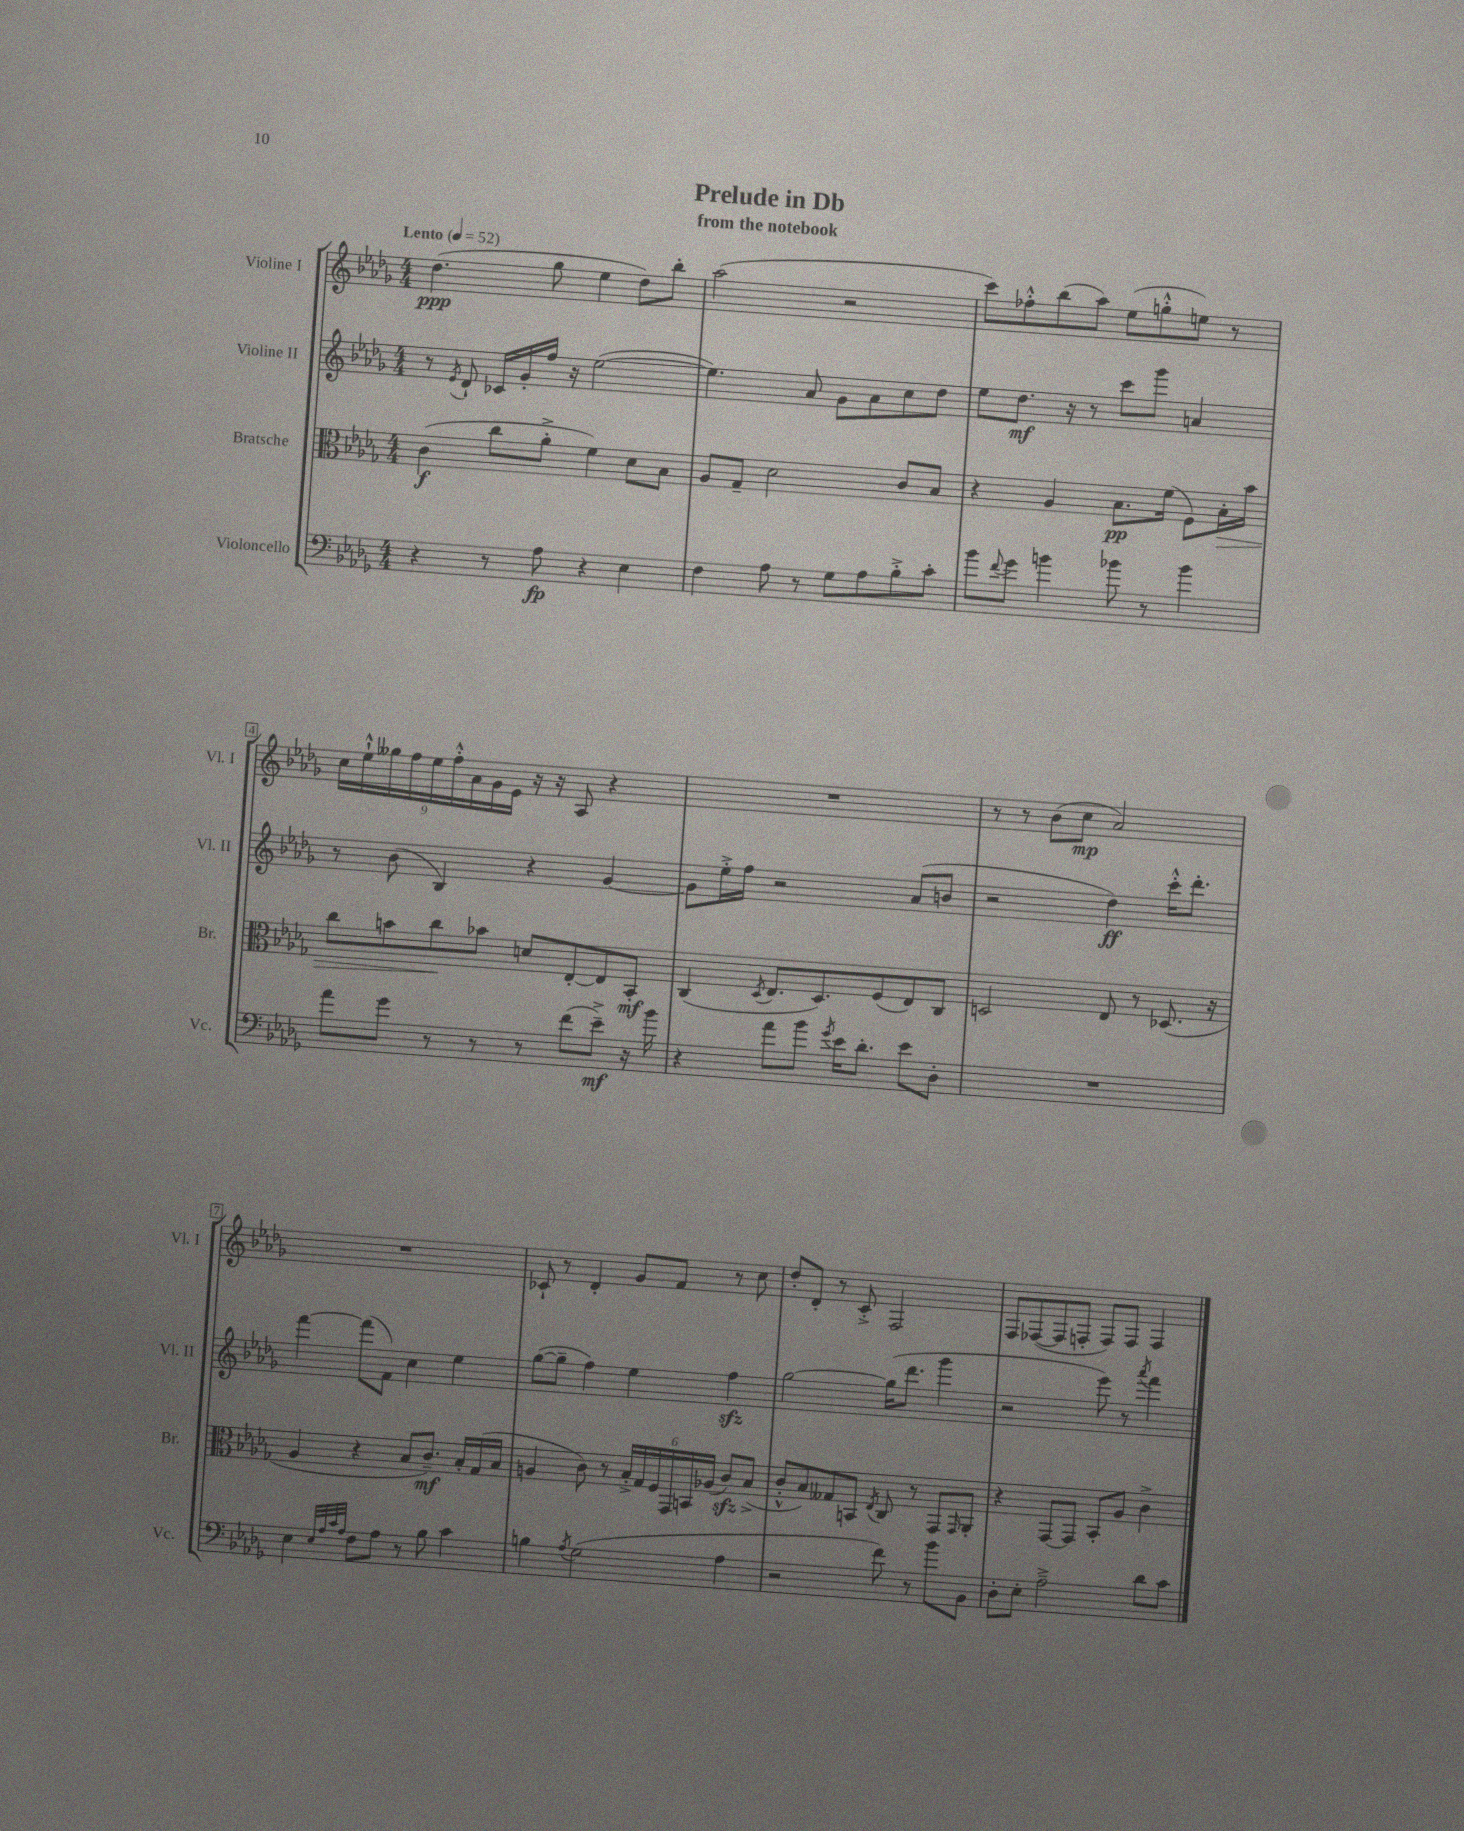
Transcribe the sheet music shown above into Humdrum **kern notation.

**kern	**dynam	**kern	**dynam	**kern	**dynam	**kern	**dynam
*part4	*part4	*part3	*part3	*part2	*part2	*part1	*part1
*staff4	*staff4	*staff3	*staff3	*staff2	*staff2	*staff1	*staff1
*I"Violoncello	*	*I"Bratsche	*	*I"Violine II	*	*I"Violine I	*
*I'Vc.	*	*I'Br.	*	*I'Vl. II	*	*I'Vl. I	*
*clefF4	*	*clefC3	*	*clefG2	*	*clefG2	*
*k[b-e-a-d-g-]	*	*k[b-e-a-d-g-]	*	*k[b-e-a-d-g-]	*	*k[b-e-a-d-g-]	*
*M4/4	*	*M4/4	*	*M4/4	*	*M4/4	*
*MM52	*	*MM52	*	*MM52	*	*MM52	*
=1	=1	=1	=1	=1	=1	=1	=1
!	!	!	!	!	!	!LO:TX:a:B:t=Lento	!
4r	.	(4c\	f	8r	.	(4.dd-\	ppp
.	.	.	.	8qe-/	.	.	.
.	.	.	.	8d-`/	.	.	.
8r	.	8cc\L	.	16c-X/LL	.	.	.
.	.	.	.	16g-'/	.	.	.
8A-\	fp	8a-'^\J	.	16ff/JJ	.	8gg-\	.
.	.	.	.	16r	.	.	.
4r	.	4f\)	.	([2ee-\	.	4ee-\	.
4E-\	.	8d-\L	.	.	.	8dd-\L)	.
.	.	8B-\J	.	.	.	8bb-'\J	.
=2	=2	=2	=2	=2	=2	=2	=2
4F\	.	8A-/L	.	4.ee-\])	.	(2aa-\	.
.	.	8G-~/J	.	.	.	.	.
8A-\	.	2d-\	.	.	.	.	.
8r	.	.	.	8a-/	.	.	.
8G-\L	.	.	.	8g-\L	.	2r	.
8A-\	.	.	.	8a-\	.	.	.
8B-'^\	.	8c/L	.	8cc\	.	.	.
8c'\J	.	8B-/J	.	8dd-\J	.	.	.
=3	=3	=3	=3	=3	=3	=3	=3
8b-\L	.	4r	.	8ee-\L	.	8ccc\L)	.
8qqf/	.	.	.	.	.	.	.
8g-\J	.	.	.	8.dd-\J	mf	8ff-X'^^\	.
4bn\	.	4A-/	.	.	.	(8bb-\	.
.	.	.	.	16r	.	.	.
.	.	.	.	8r	.	8aa-\J)	.
8b-X\	.	8.B-\L	pp	8ccc\L	.	(8ee-\L	.
8r	.	.	.	8ggg-\J	.	8ggn'^^\	.
.	.	(16f\Jk	.	.	.	.	.
4b-\	.	8F\L)	.	4an/	.	8een\J)	.
!	!	!	!LO:HP:b	!	!	!	!
.	.	16B-'\L	>	.	.	8r	.
.	.	16b-\JJ	.	.	.	.	.
!!LO:LB:g=z
=4	=4	=4	=4	=4	=4	=4	=4
8a-\L	.	8cc\L	.	8r	.	18cc\LL	.
.	.	.	.	.	.	18ee-`^^\	.
.	.	.	.	.	.	18gg--X\	.
8g-\J	.	8bn\	.	(8b-\	.	.	.
.	.	.	.	.	.	18ff\	.
.	.	.	.	.	.	18ee-\	.
8r	.	8cc\	.	4B-/)	.	.	.
.	.	.	.	.	.	18ff'^^\	.
.	.	.	.	.	.	18a-\	.
8r	.	8b-X\J	]	.	.	.	.
.	.	.	.	.	.	18g-\	.
.	.	.	.	.	.	18e-\JJ	.
8r	.	8dn/L	.	4r	.	16r	.
.	.	.	.	.	.	16r	.
(8f\L	.	[8E-'/	.	.	.	8A-/	.
8e-~^\J)	mf	8E-/]	.	[4g-/	.	4r	.
16r	.	8BB-'/J	mf	.	.	.	.
16b-\	.	.	.	.	.	.	.
=5	=5	=5	=5	=5	=5	=5	=5
4r	.	(4C/	.	8g-\L]	.	1r	.
.	.	.	.	16ee-'^\L	.	.	.
.	.	.	.	16ff\JJ	.	.	.
.	.	8qD-/	.	.	.	.	.
8a-\L	.	8.E-/L	.	2r	.	.	.
8b-\J	.	.	.	.	.	.	.
.	.	8.D-/)	.	.	.	.	.
8qg-/	.	.	.	.	.	.	.
16e-\KL	.	.	.	.	.	.	.
8.d-'\J	.	.	.	.	.	.	.
.	.	(8F/	.	.	.	.	.
8e-\L	.	8E-/)	.	(8a-/L	.	.	.
8D-'\J	.	8C/J	.	8bn/J	.	.	.
=6	=6	=6	=6	=6	=6	=6	=6
1r	.	2Dn/	.	2r	.	8r	.
.	.	.	.	.	.	8r	.
.	.	.	.	.	.	(8b-\L	.
.	.	.	.	.	.	8cc\J	mp
.	.	8E-/	.	4dd-\)	ff	2a-/)	.
.	.	8r	.	.	.	.	.
.	.	(8.D-X/	.	16ccc'^^\KL	.	.	.
.	.	.	.	8.ddd-'\J	.	.	.
.	.	16r	.	.	.	.	.
!!LO:LB:g=z
=7	=7	=7	=7	=7	=7	=7	=7
4E-\	.	4A-/	.	[4fff\	.	1r	.
32qqE-/LLL	.	.	.	.	.	.	.
32qqA-/	.	.	.	.	.	.	.
32qqc/	.	.	.	.	.	.	.
32qqA-/JJJ	.	.	.	.	.	.	.
8F\L	.	4r	.	(8fff\L]	.	.	.
8A-\J	.	.	.	8f\J)	.	.	.
8r	.	8B-/L	.	4cc\	.	.	.
8B-\	.	8.c~/J)	mf	.	.	.	.
4c\	.	.	.	4ee-\	.	.	.
.	.	16B-'/LL	.	.	.	.	.
.	.	(16G-/	.	.	.	.	.
.	.	16B-/JJ	.	.	.	.	.
=8	=8	=8	=8	=8	=8	=8	=8
4Bn\	.	4An/	.	([8gg-\L	.	8c-X`/	.
.	.	.	.	8gg-~\J]	.	8r	.
8qA-/	.	.	.	.	.	.	.
(2G-\	.	8c\)	.	4ff\)	.	4d-'/	.
.	.	8r	.	.	.	.	.
.	.	24B-'^/LL	.	4ee-\	.	8g-/L	.
.	.	24G-/	.	.	.	.	.
.	.	24F/	.	.	.	.	.
.	.	24GG-/	.	.	.	8f/J	.
.	.	24BBn/	.	.	.	.	.
.	.	(24A-X/JJ	.	.	.	.	.
4A-\	.	8czz/L)	.	4ffzz\	.	8r	.
.	.	(8B-^/J	.	.	.	8cc\	.
=9	=9	=9	=9	=9	=9	=9	=9
2r	.	8c'^^/L	.	[2gg-\	.	8dd-'/L	.
.	.	8B-/)	.	.	.	8d-'/J	.
.	.	8G--X/	.	.	.	8r	.
.	.	8BBn/J	.	.	.	8c'^/	.
.	.	8qE-/	.	.	.	.	.
8f\)	.	8C/	.	(16gg-\KL]	.	2F/	.
.	.	.	.	8.ddd-\J	.	.	.
8r	.	8r	.	.	.	.	.
8b-\L	.	8GG-/L	.	4ggg-\	.	.	.
.	.	16qqGG-/	.	.	.	.	.
8BB-\J	.	8AA-'/J	.	.	.	.	.
=10	=10	=10	=10	=10	=10	=10	=10
8D-'\L	.	4r	.	2r	.	8F/L	.
8E-'\J	.	.	.	.	.	([8F-X/	.
2A-~^\	.	[8GG-/L	.	.	.	8F-/]	.
.	.	8GG-/J]	.	.	.	8Fn'/J	.
.	.	8BB-'/L	.	8eee-\)	.	8F/L)	.
.	.	8A-/J	.	8r	.	8F/J	.
.	.	.	.	8qaaa-/	.	.	.
8d-\L	.	4c^\	.	4fff\	.	4F/	.
8c\J	.	.	.	.	.	.	.
==	==	==	==	==	==	==	==
*-	*-	*-	*-	*-	*-	*-	*-
